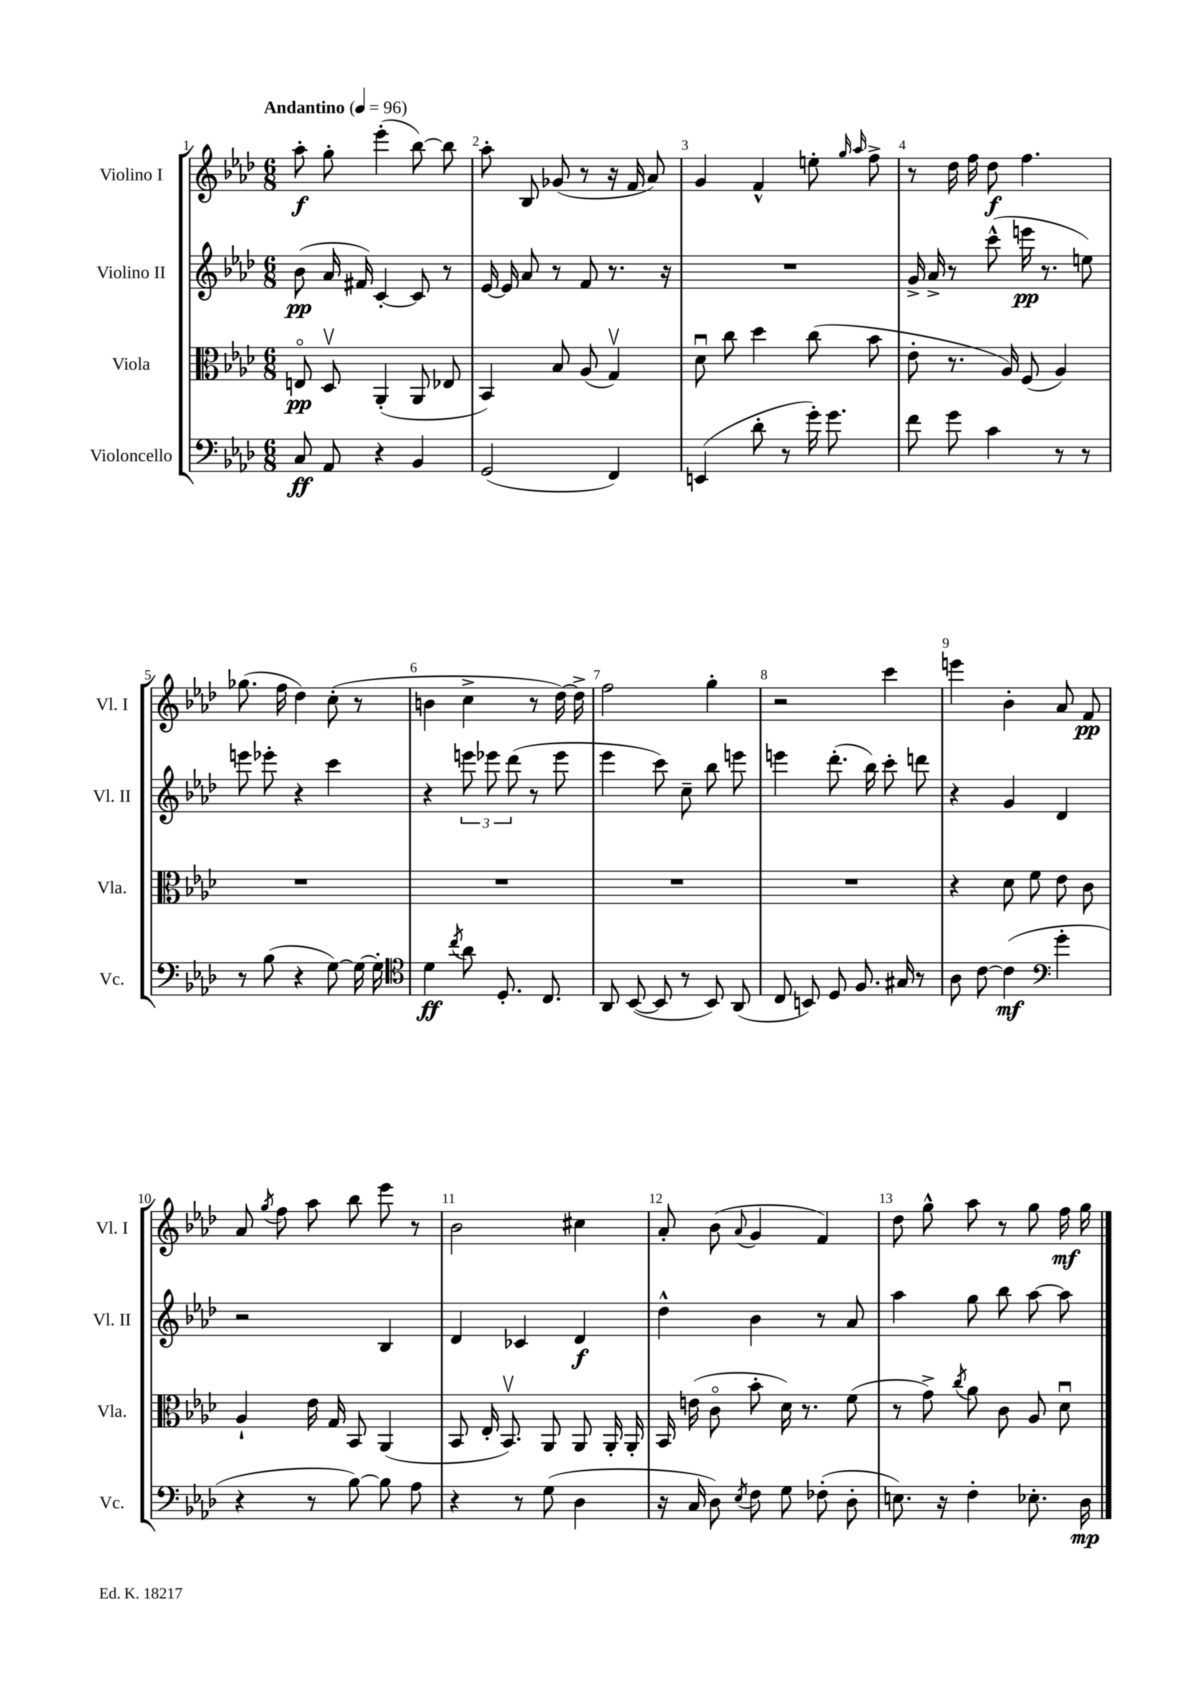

**kern	**kern	**kern	**kern
*staff4	*staff3	*staff2	*staff1
*clefF4	*clefC3	*clefG2	*clefG2
*k[b-e-a-d-]	*k[b-e-a-d-]	*k[b-e-a-d-]	*k[b-e-a-d-]
*M6/8	*M6/8	*M6/8	*M6/8
*MM96	*MM96	*MM96	*MM96
8C	8Eo	(8b-	8aa-'
8AA-	8D-v	16a-	8gg'
.	.	16f#)	.
4r	(4AA-'	[4c'	(4eee-'
4BB-	8AA-	8c]	[8bb-)
.	8E-	8r	8bb-]
=	=	=	=
(2GG	4BB-)	[16e-	8aa-'
.	.	16e-]	.
.	.	8a-	8B-
.	8B-	8r	(8g-
.	(8A-	8f	8r
4FF)	4Gv)	8.r	16r
.	.	.	16f
.	.	.	8a-)
.	.	16r	.
=	=	=	=
(4EE	8d-u	2.r	4g
.	8cc	.	.
8d-'	4dd-	.	4f^^
8r	.	.	.
16g')	(8cc	.	8ee'
8.g	.	.	.
.	.	.	16qqgg
.	.	.	16qqaa-
.	8b-	.	8ff^
=	=	=	=
8f	8e-'	16g^	8r
.	.	16a-^	.
8g	8.r	8r	16dd-
.	.	.	16ff
4c	.	(8ccc^^	8dd-
.	16A-)	.	.
.	(8F	16eee	4.ff
.	.	8.r	.
8r	4A-)	.	.
8r	.	8ee)	.
=	=	=	=
8r	2.r	8eee	(8.gg-
(8B-	.	8eee-'	.
.	.	.	16ff
4r	.	4r	4dd-)
[8G)	.	4ccc	(8cc'
16G_	.	.	8r
16G']	.	.	.
=	=	=	=
*clefC4	*	*	*
4d-	2.r	4r	4b
8qcc	.	.	.
8a-	.	12eee	4cc^
.	.	12eee-	.
8.D-'	.	.	.
.	.	(12ddd-	.
.	.	8r	8r
8.C	.	.	.
.	.	8eee-	[16dd-)
.	.	.	16dd-^]
=	=	=	=
8AA-	2.r	4eee-	2ff
([8BB-	.	.	.
8BB-]	.	8ccc)	.
8r	.	8cc~	.
8BB-)	.	8bb-	4gg'
(8AA-	.	8eee	.
=	=	=	=
8C	2.r	4eee	2r
8BB)	.	.	.
8D-	.	(8.ddd-'	.
8.F	.	.	.
.	.	16bb-)	.
.	.	8ccc'	4ccc
16G#	.	.	.
8r	.	8ddd	.
=	=	=	=
8A-	4r	4r	4eee
[8c	.	.	.
(4c]	8d-	4g	4b-'
.	8f	.	.
*clefF4	*	*	*
4g'	8e-	4d-	8a-
.	8c	.	8f
=	=	=	=
4r	4A-`	2r	8a-
.	.	.	8qgg
.	.	.	8ff
8r	16e-	.	8aa-
.	16G	.	.
[8B-)	8BB-	.	8bb-
8B-]	(4AA-	4B-	8eee-
8A-	.	.	8r
=	=	=	=
4r	8BB-	4d-	2b-
.	16E-'	.	.
.	8.BB-v)	.	.
8r	.	4c-	.
(8G	8AA-	.	.
4D-	8AA-	4d-	4cc#
.	16AA-'	.	.
.	16AA-'	.	.
=	=	=	=
16r	16BB-	4dd-^^	8a-'
16C	(16e	.	.
8D-)	8co	.	(8b-
8qE-	.	.	8qqa-
8F	8b-'	4b-	4g
8G	16d-)	.	.
.	8.r	.	.
(8F-'	.	8r	4f)
8D-'	(8f	8a-	.
=	=	=	=
8.E)	8r	4aa-	8dd-
.	8g^)	.	8gg^^
16r	.	.	.
.	8qcc	.	.
4F'	8a-	8gg	8aa-
.	8c	8bb-	8r
8.E-'	8A-	[8aa-	8gg
.	8d-u	8aa-]	16ff
16D-	.	.	16gg
==	==	==	==
*-	*-	*-	*-
